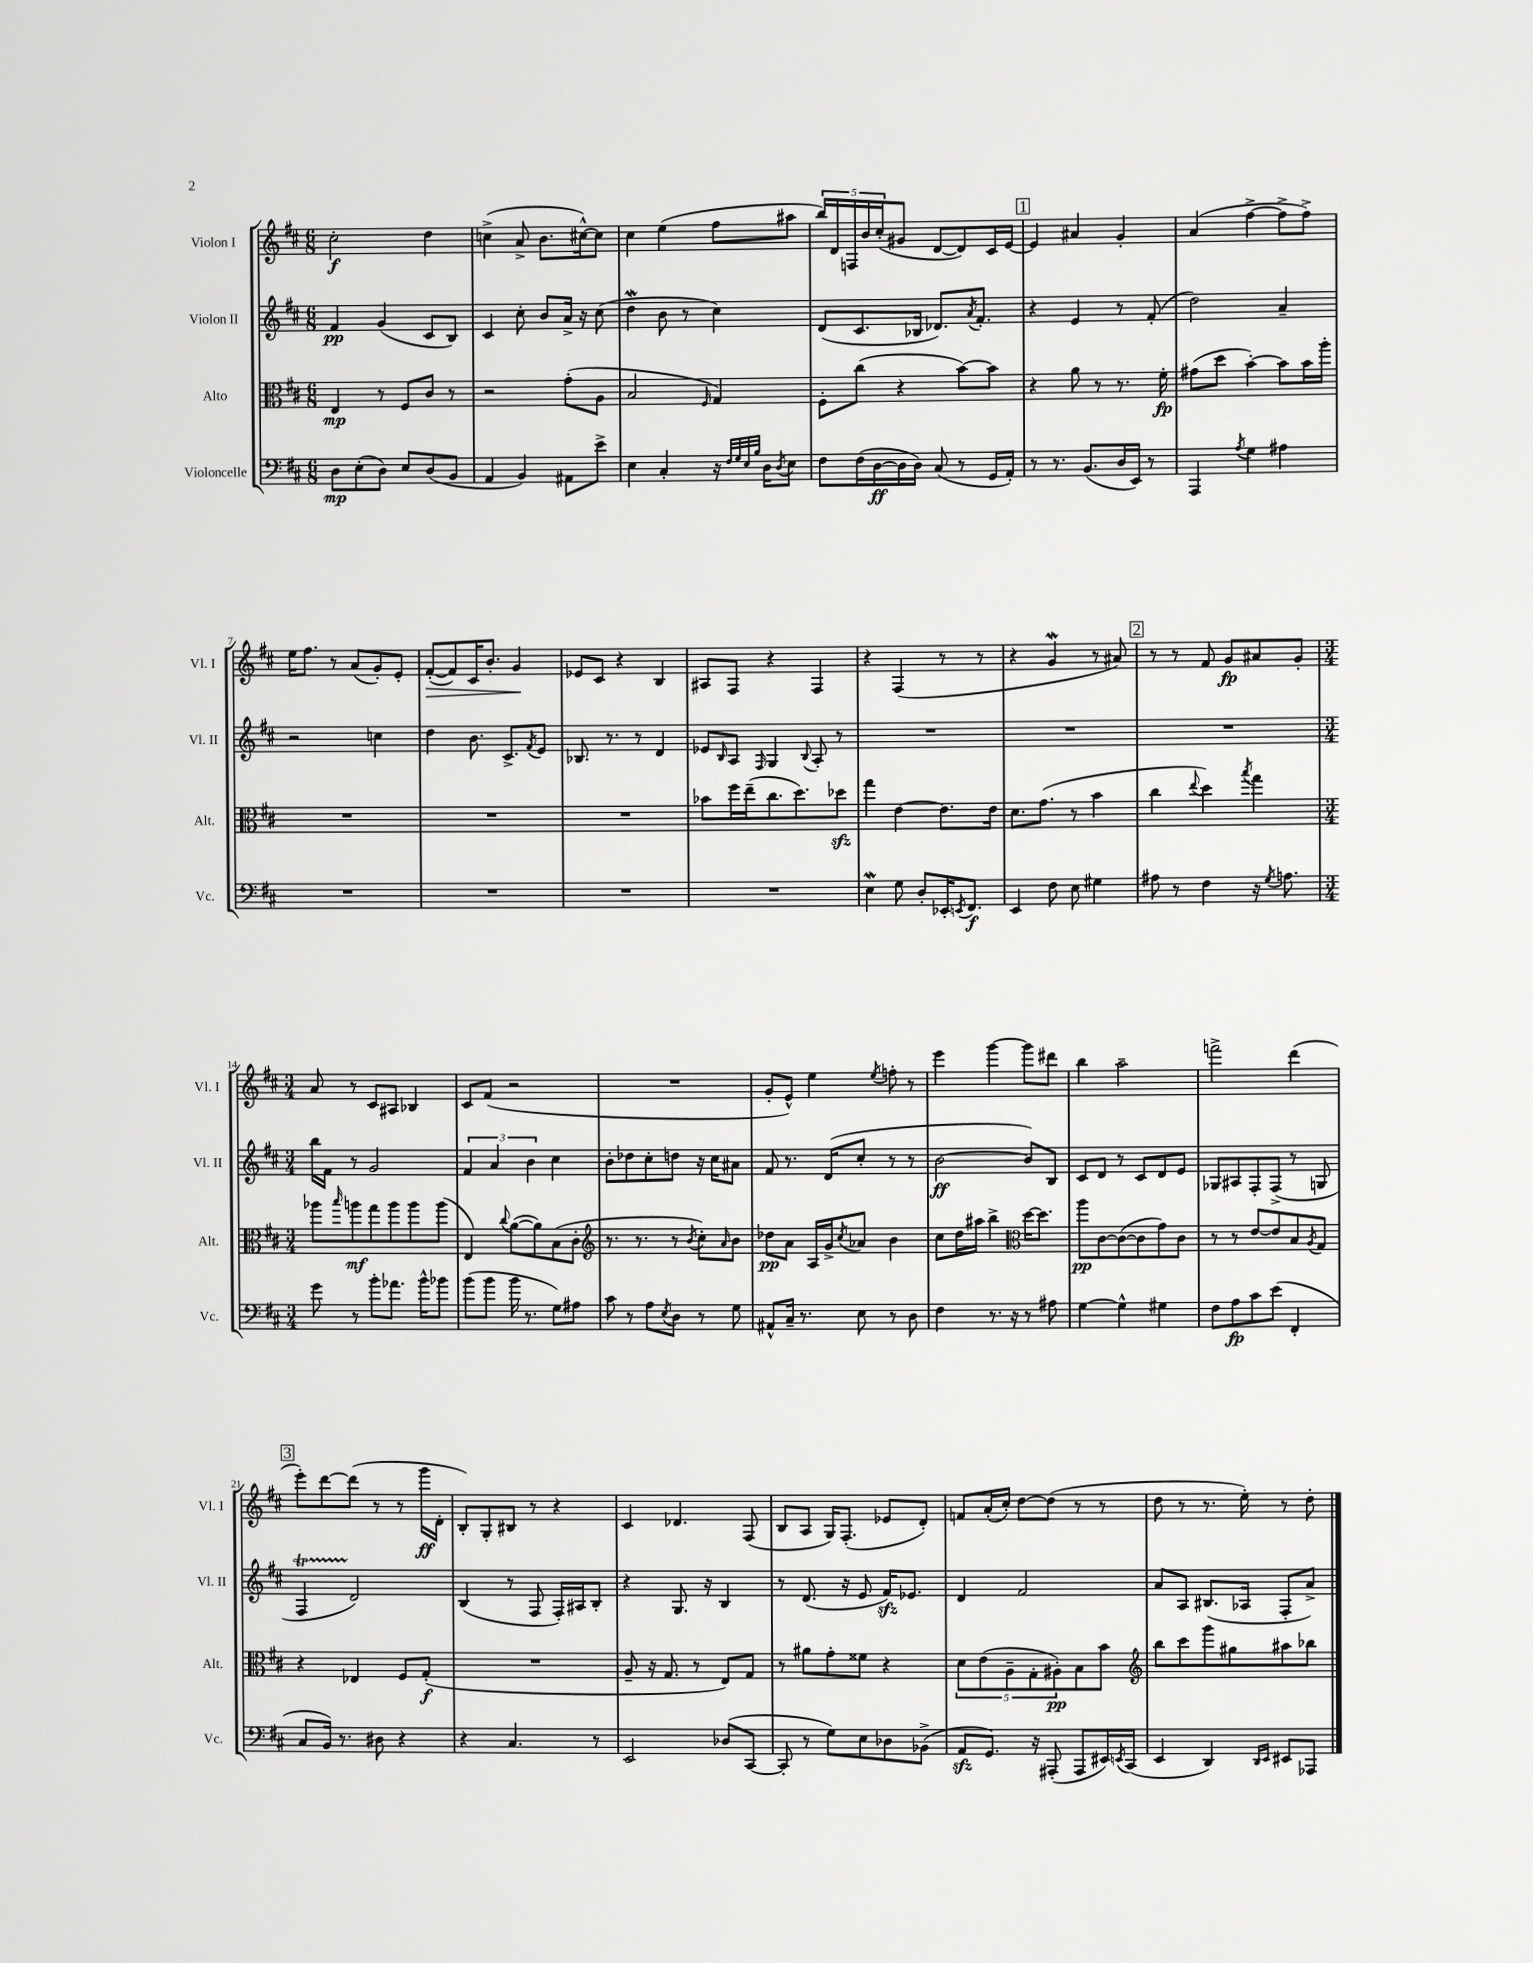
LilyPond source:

<<
\new StaffGroup <<
\new Staff = "s0" \with { instrumentName = "Violon I" shortInstrumentName = "Vl. I" } {
    \clef treble \key d \major \numericTimeSignature \time 6/8
    cis''2-.\f d''4 |
    c''4->( a'8-> b'8. cis''16~-^) cis''8 |
    cis''4 e''4( fis''8 ais''8 |
    \tuplet 5/4 { b''16) d'16 f16 b'16 cis''16-.( } gis'8 d'8~ d'8) cis'16 e'16~ |
    \mark \markup { \box "1" } e'4 ais'4 g'4-. |
    a'4( fis''4~-> fis''8-> fis''8->) |
    e''16 fis''8. r8 a'8( g'8-.) e'8-. |
    fis'8~-.\>( fis'8) cis'16 b'8.-. g'4\! |
    ees'8 cis'8 r4 b4 |
    ais8 fis8 r4 fis4 |
    r4 fis4( r8 r8 |
    r4 g'4\mordent r8 ais'8) |
    \mark \markup { \box "2" } r8 r8 fis'8 g'8\fp ais'8 g'8-. |
    \numericTimeSignature \time 3/4 a'8 r8 cis'8 ais8 bes4 |
    cis'8 fis'8( r2 |
    R2. |
    g'8-. e'8-^) e''4 \acciaccatura { e''8 } f''8-. r8 |
    e'''4 g'''4~ g'''8 dis'''8 |
    b''4 a''2-- |
    f'''2-> d'''4( |
    \mark \markup { \box "3" } e'''8-.) d'''8~ d'''8( r8 r8 g'''16\ff d'16-. |
    b8-.) g8-. bis8 r8 r4 |
    cis'4 des'4. fis8( |
    b8 a8 g16) fis8.-.( ees'8 d'8-.) |
    f'8 a'16-.( cis''16-.) d''8~ d''8( r8 r8 |
    d''8 r8 r8. e''16-.) r8 d''8-. \bar "|." |
}
\new Staff = "s1" \with { instrumentName = "Violon II" shortInstrumentName = "Vl. II" } {
    \clef treble \key d \major \numericTimeSignature \time 6/8
    fis'4\pp g'4( cis'8 b8) |
    cis'4 cis''8-. b'8 a'16-> r16 cis''8( |
    d''4\mordent b'8 r8 cis''4) |
    d'8( cis'8. bes16 des'8.) \acciaccatura { a'8 } fis'8.-. |
    \mark \markup { \box "1" } r4 e'4 r8 fis'8-.( |
    d''2) a'4-- |
    r2 c''4 |
    d''4 b'8. cis'8.-> \acciaccatura { fis'8 } e'8 |
    bes8. r8. r8 d'4 |
    ees'8 \grace { b16 } a8 \grace { fis16 } g4 \appoggiatura { b8 } a8-. r8 |
    R2. |
    R2. |
    \mark \markup { \box "2" } R2. |
    \numericTimeSignature \time 3/4 b''16 fis'16 r8 g'2 |
    \tuplet 3/2 { fis'4 a'4 b'4 } cis''4 |
    b'8-. des''8 cis''8-. d''8 r16 cis''16 ais'8 |
    fis'8 r8. d'16( cis''8-. r8 r8 |
    b'2~\ff b'8) b8 |
    cis'8 d'8 r8 cis'8 d'8 e'8 |
    ges8 ais8 fis8-. fis8->( r8 g8 |
    \mark \markup { \box "3" } fis4\startTrillSpan d'2\stopTrillSpan) |
    b4( r8 fis8 fis16-.) ais16 b8-. |
    r4 g8. r16 b4 |
    r8 d'8.( r16 e'8 fis'16\sfz) ees'8. |
    d'4 fis'2 |
    a'8 a8 bis8.( aes16 fis8-. a'8->) \bar "|." |
}
\new Staff = "s2" \with { instrumentName = "Alto" shortInstrumentName = "Alt." } {
    \clef alto \key d \major \numericTimeSignature \time 6/8
    e4\mp r8 fis8 cis'8 r8 |
    r2 g'8-.( a8 |
    b2 \grace { fis16 } g4) |
    fis8-. cis''8( r4 b'8~) b'8 |
    \mark \markup { \box "1" } r4 a'8 r8 r8. fis'16-.\fp |
    gis'8( d''8 b'4~-.) b'8 b'16 a''16-. |
    R2. |
    R2. |
    R2. |
    bes'8 fis''16 e''16--( cis''8. d''8.) des''8\sfz |
    g''4 e'4~ e'8. e'16 |
    d'8. g'8.( r8 b'4 |
    \mark \markup { \box "2" } cis''4 \appoggiatura { e''8 } d''4) \acciaccatura { b''8 } g''4 |
    \numericTimeSignature \time 3/4 aes''8 \grace { b''16 } a''8\mf g''8 a''8 a''8 a''8( |
    e4) \appoggiatura { cis''8 } a'8~( a'8) b8( cis'8-. |
    \clef treble r8. r8. r8 \acciaccatura { b'8 } cis''8-.) \grace { a'16 } b'8 |
    des''8\pp a'8 a16 g'16-> \acciaccatura { cis''8 } aes'8 b'4 |
    cis''8 d''16 ais''16 b''4-> \clef alto d''16~ d''8. |
    a''8\pp cis'8~ cis'8~( cis'8 g'8) cis'8 |
    r8 r8 e'8~ e'8 b8 \acciaccatura { a8 } g8 |
    \mark \markup { \box "3" } r4 ees4 fis8 g8-.\f( |
    R2. |
    a8-- r16 g8. r8 e8) g8 |
    r8 ais'8 g'8-. fisis'8 r4 |
    \tuplet 5/4 { d'8 e'8( a8-- g8-. ais8-.\pp) } b8 b'8 |
    \clef treble b''8 cis'''8 g'''8 gis''8 ais''8 bes''8 \bar "|." |
}
\new Staff = "s3" \with { instrumentName = "Violoncelle" shortInstrumentName = "Vc." } {
    \clef bass \key d \major \numericTimeSignature \time 6/8
    d8\mp e8-.( d8) e8 d8( b,8 |
    a,4 b,4) ais,8 e'8-> |
    e4 cis4-. r16 \grace { fis32 g32 e32 b32 } d16 \acciaccatura { d8 } e8 |
    fis8 fis16( d16~\ff d16 d16) cis8( r8 g,16 a,16-.) |
    \mark \markup { \box "1" } r8 r8. b,8.( d16 e,16) r8 |
    a,,4 \acciaccatura { a8 } g4 ais4 |
    R2. |
    R2. |
    R2. |
    R2. |
    e4\mordent g8 d8-. ees,16-. \acciaccatura { e,8 } fis,8.\f |
    e,4 fis8 e8 gis4 |
    \mark \markup { \box "2" } ais8 r8 fis4 r16 \acciaccatura { g8 } a8. |
    \numericTimeSignature \time 3/4 g'8 r8 b'8-. aes'8. b'16-^ bes'8 |
    b'8( b'8 b'16 r8. g8) ais8 |
    cis'8 r8 a8 \acciaccatura { e8 } d8 r8 g8 |
    ais,8-^ cis16-- r8. e8 r8 d8 |
    fis4 r8. r16 r8 ais8 |
    g4~ g4-^ gis4 |
    fis8 a8\fp cis'8 e'8( fis,4-. |
    \mark \markup { \box "3" } cis8 b,16) r8. dis8 r4 |
    r4 cis4. r8 |
    e,2 des8( cis,8~ |
    cis,8-. r8 g8) e8 des8 bes,8->( |
    a,8\sfz g,8.) r16 ais,,8-.( ais,,8 eis,16) \acciaccatura { e,8 } cis,16( |
    e,4 d,4) \grace { d,16 e,16 } eis,8 aes,,8 \bar "|." |
}
>>
>>
